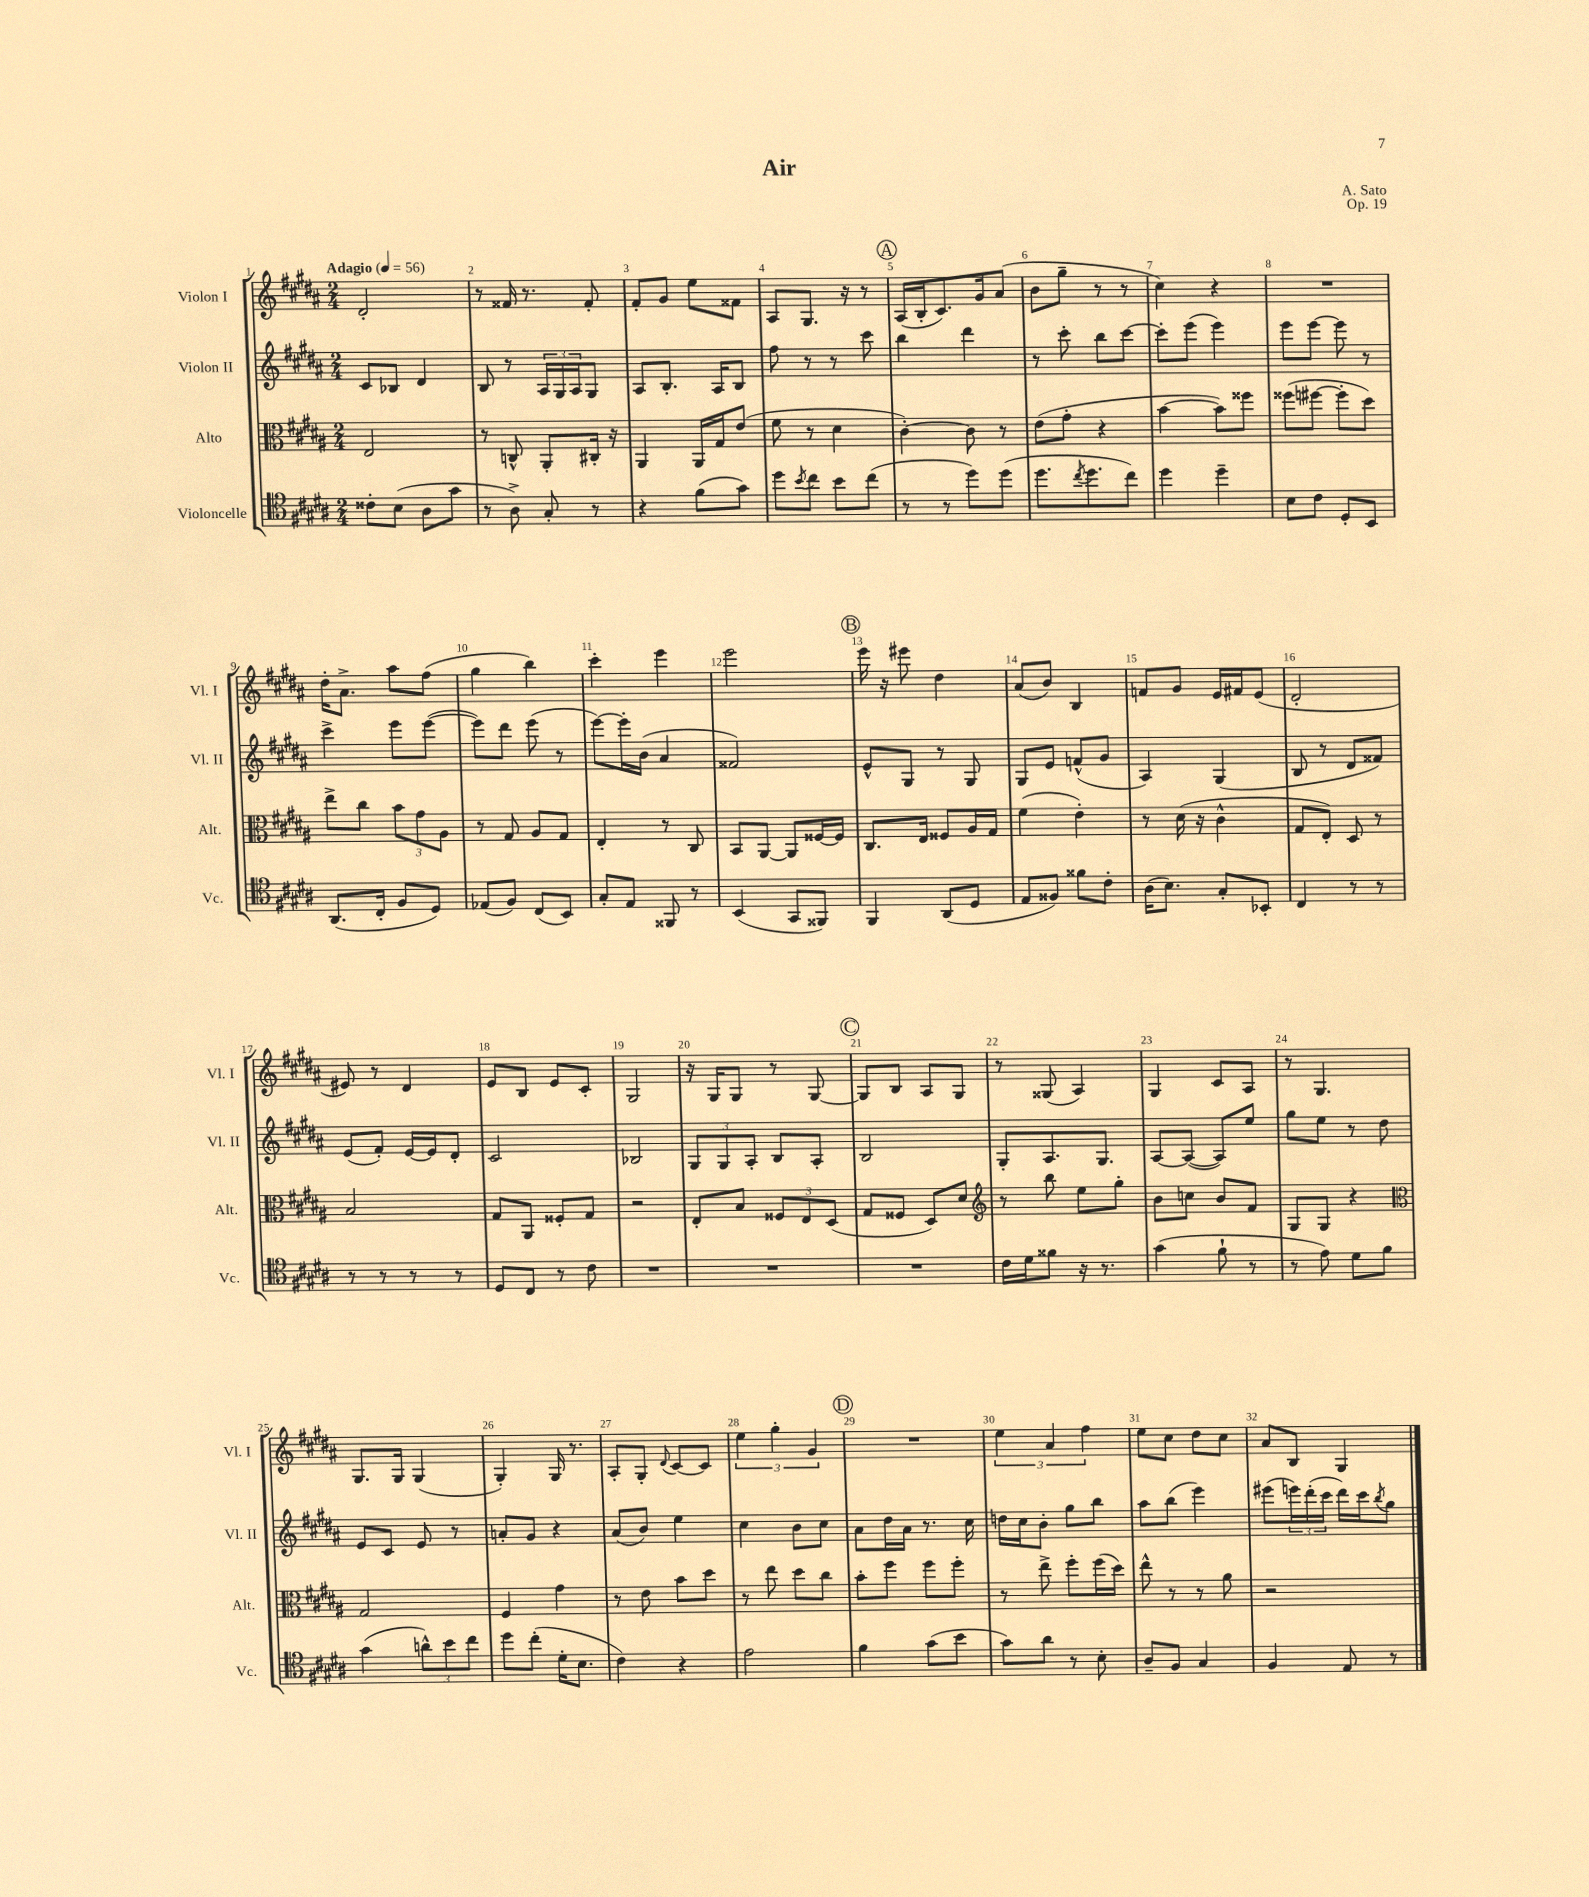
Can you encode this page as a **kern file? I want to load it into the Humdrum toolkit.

**kern	**kern	**kern	**kern
*part4	*part3	*part2	*part1
*staff4	*staff3	*staff2	*staff1
*I"Violoncelle	*I"Alto	*I"Violon II	*I"Violon I
*I'Vc.	*I'Alt.	*I'Vl. II	*I'Vl. I
*clefC4	*clefC3	*clefG2	*clefG2
*k[f#c#g#d#a#]	*k[f#c#g#d#a#]	*k[f#c#g#d#a#]	*k[f#c#g#d#a#]
*M2/4	*M2/4	*M2/4	*M2/4
*MM56	*MM56	*MM56	*MM56
=1	=1	=1	=1
!	!	!	!LO:TX:a:B:t=Adagio
8c##X'\L	2E/	8c#/L	2d#'/
(8B\J	.	8B-X/J	.
8A#\L	.	4d#/	.
8g#\J	.	.	.
=2	=2	=2	=2
8r	8r	8B/	8r
8A#^\)	8Cn^^/	8r	16f##X/
.	.	.	8.r
8G#'/	8AA#'/L	24A#/LL	.
.	.	24G#/	.
.	.	24A#/J	.
8r	16C#X'/Jk	8G#/J	8f##'/
.	16r	.	.
=3	=3	=3	=3
4r	4AA#/	8A#/L	8f#'/L
.	.	8.B'/J	8g#/J
(8f#\L	16AA#/LL	.	8ee\L
.	16G#/J	16A#/KL	.
8g#\J)	(8e/J	8B/J	8f##X\J
=4	=4	=4	=4
8dd#\L	8f#\	8ff#\	8A#/L
8qb/	.	.	.
8cc#\J	8r	8r	8.G#/J
8b\L	4d#\	8r	.
.	.	.	16r
(8cc#\J	.	8ccc#\	8r
!!LO:REH:place=s1:t=A
=5	=5	=5	=5
8r	[4c#'\)	4bb\	(16A#/LL
.	.	.	16B'/J
8r	.	.	8.c#/)
8dd#\L)	8c#\]	4ddd#\	.
.	.	.	16g#/k
(8dd#\J	8r	.	(8a#/J
=6	=6	=6	=6
8.dd#\L	(8e\L	8r	8b\L
.	8g#'\J	8ccc#'\	8gg#~\J
8qcc#/	.	.	.
8.dd#\	.	.	.
.	4r	8bb\L	8r
8cc#\J)	.	[8ccc#\J	8r
=7	=7	=7	=7
4dd#\	[4b\	8ccc#'\L]	4cc#\)
.	.	(8eee\J	.
4dd#~\	8b\L])	4eee\)	4r
.	8ff##X\J	.	.
=8	=8	=8	=8
8B\L	(8ff##X\L	8eee\L	2r
8c#\J	[8ff#X\J	[8eee\J	.
8D#'/L	8ff#'\L]	8eee\]	.
8BB/J	8dd#\J)	8r	.
!!LO:LB:g=z
=9	=9	=9	=9
(8.AA#/L	8ee^\L	4ccc#^\	16dd#'\KL
.	.	.	8.a#^\J
.	8cc#\J	.	.
16C#'/Jk	.	.	.
8F#/L	12b\L	8eee\L	8aa#\L
.	12g#\	.	.
8D#/J)	.	([8eee\J	(8ff#\J
.	12A#\J	.	.
=10	=10	=10	=10
(8E-X/L	8r	8eee\L])	4gg#\
8F#/J)	8G#/	8ddd#\J	.
(8C#/L	8A#/L	(8eee\	4bb\)
8BB/J)	8G#/J	8r	.
=11	=11	=11	=11
8G#'/L	4E'/	[8eee\L)	4ccc#'\
8E/J	.	16eee'\L]	.
.	.	(16b\JJ	.
8FF##X/	8r	4a#/	4eee\
8r	8C#/	.	.
=12	=12	=12	=12
(4BB/	8BB/L	2f##X/)	2eee\
.	[8AA#/J	.	.
8GG#/L	8AA#/L]	.	.
8FF##X/J)	[16F##X/L	.	.
.	16F##/JJ]	.	.
!!LO:REH:place=s1:t=B
=13	=13	=13	=13
4FF#/	8.C#/L	8e^^/L	16eee\
.	.	.	16r
.	.	8G#/J	8eee#X\
.	16E/Jk	.	.
(8AA#/L	8F##X/L	8r	4dd#\
8D#/J	16A#/L	8G#/	.
.	16G#/JJ	.	.
=14	=14	=14	=14
8E/L	(4f#\	8G#/L	(8a#/L
8F##X/J)	.	8e/J	8b/J)
8f##X\L	4e'\)	(8fn^^/L	4B/
8c#'\J	.	8g#/J	.
=15	=15	=15	=15
(16A#\KL	8r	4A#/)	8fn/L
8.B\J)	.	.	.
.	(16d#\	.	8g#/J
.	16r	.	.
8G#'/L	4c#^^\	(4G#/	16e/LL
.	.	.	16f#X/J
8BB-X'/J	.	.	(8e/J
=16	=16	=16	=16
4C#/	8G#/L	8B/	2d#'/
.	8E'/J)	8r	.
8r	8D#/	8d#/L	.
8r	8r	8f##X/J)	.
!!LO:LB:g=z
=17	=17	=17	=17
8r	2B/	(8e/L	8e#X/)
8r	.	8f#'/J)	8r
8r	.	[16e/LL	4d#/
.	.	16e/J]	.
8r	.	8d#'/J	.
=18	=18	=18	=18
8D#/L	8G#/L	2c#/	8e/L
8C#/J	8AA#/J	.	8B/J
8r	8F##X'/L	.	8e/L
8c#\	8G#/J	.	8c#'/J
=19	=19	=19	=19
2r	2r	2B-X/	2G#/
=20	=20	=20	=20
2r	8E'/L	12G#/L	16r
.	.	.	16G#/KL
.	.	12G#/	.
.	8B/J	.	8G#/J
.	.	12A#'/J	.
.	12F##X/L	8B/L	8r
.	12E/	.	.
.	.	8A#'/J	[8G#/
.	(12D#/J	.	.
!!LO:REH:place=s1:t=C
=21	=21	=21	=21
2r	8G#/L	2B/	8G#/L]
.	8F##X/J	.	8B/J
.	8D#/L)	.	8A#/L
.	8d#/J	.	8G#/J
=22	=22	=22	=22
*	*clefG2	*	*
16c#\LL	8r	8G#'/L	8r
16d#\J	.	.	.
8f##X\J	8bb\	8.A#/	(8G##X/
16r	8ee\L	.	4A#/)
8.r	.	8.G#/J	.
.	8gg#'\J	.	.
=23	=23	=23	=23
(4g#\	8b\L	[8A#/L	4G#/
.	8ccn\J	(8A#/J_	.
8f#`\	8b/L	8A#/L])	8c#/L
8r	8f#/J	8ee/J	8A#/J
=24	=24	=24	=24
8r	8G#/L	8gg#\L	8r
8e\)	8G#/J	8ee\J	4.G#/
8d#\L	4r	8r	.
8f#\J	.	8dd#\	.
!!LO:LB:g=z
=25	=25	=25	=25
*	*clefC3	*	*
(4g#\	2G#/	8e/L	8.G#/L
.	.	8c#/J	.
.	.	.	16G#/Jk
12an^^\L)	.	8e/	(4G#/
12b\	.	.	.
.	.	8r	.
12cc#\J	.	.	.
=26	=26	=26	=26
8dd#\L	4F#/	8an'/L	4G#'/)
(8cc#'\J	.	8g#/J	.
16d#'\KL	4g#\	4r	16G#/
8.B\J	.	.	8.r
=27	=27	=27	=27
4c#\)	8r	(8a#/L	8A#'/L
.	8e\	8b/J)	8G#'/J
.	.	.	8qqd#/
4r	8b\L	4ee\	[8c#/L
.	8dd#\J	.	8c#/J]
=28	=28	=28	=28
2e\	8r	4cc#\	6ee\
.	8ee\	.	.
.	.	.	6gg#'\
.	8dd#\L	8b\L	.
.	.	.	6g#/
.	8cc#\J	8cc#\J	.
!!LO:REH:place=s1:t=D
=29	=29	=29	=29
4f#\	8b'\L	8a#\L	2r
.	8ff#\J	16dd#\L	.
.	.	16a#\JJ	.
(8g#\L	8ff#\L	8.r	.
8b\J	8ff#'\J	.	.
.	.	16cc#\	.
=30	=30	=30	=30
8g#\L)	8r	16ddn\LL	6ee\
.	.	16cc#\J	.
8a#\J	8ee^\	8b'\J	.
.	.	.	6a#/
8r	8ff#'\L	8gg#\L	.
.	.	.	6ff#\
8B'\	(16ff#\L	8bb\J	.
.	16dd#\JJ)	.	.
=31	=31	=31	=31
8A#~/L	8ee^^\	8aa#\L	8ee\L
8F#/J	8r	(8bb\J	8cc#\J
4G#/	8r	4eee\)	8dd#\L
.	8a#\	.	8cc#\J
=32	=32	=32	=32
4F#/	2r	(8eee#X\L	8a#/L
.	.	24eeen\L)	8B/J
.	.	(24ddd#'\	.
.	.	24ccc#\JJ	.
8E/	.	16ddd#\LL)	4G#/
.	.	16ccc#\J	.
.	.	8qbb/	.
8r	.	8gg#\J	.
==	==	==	==
*-	*-	*-	*-
